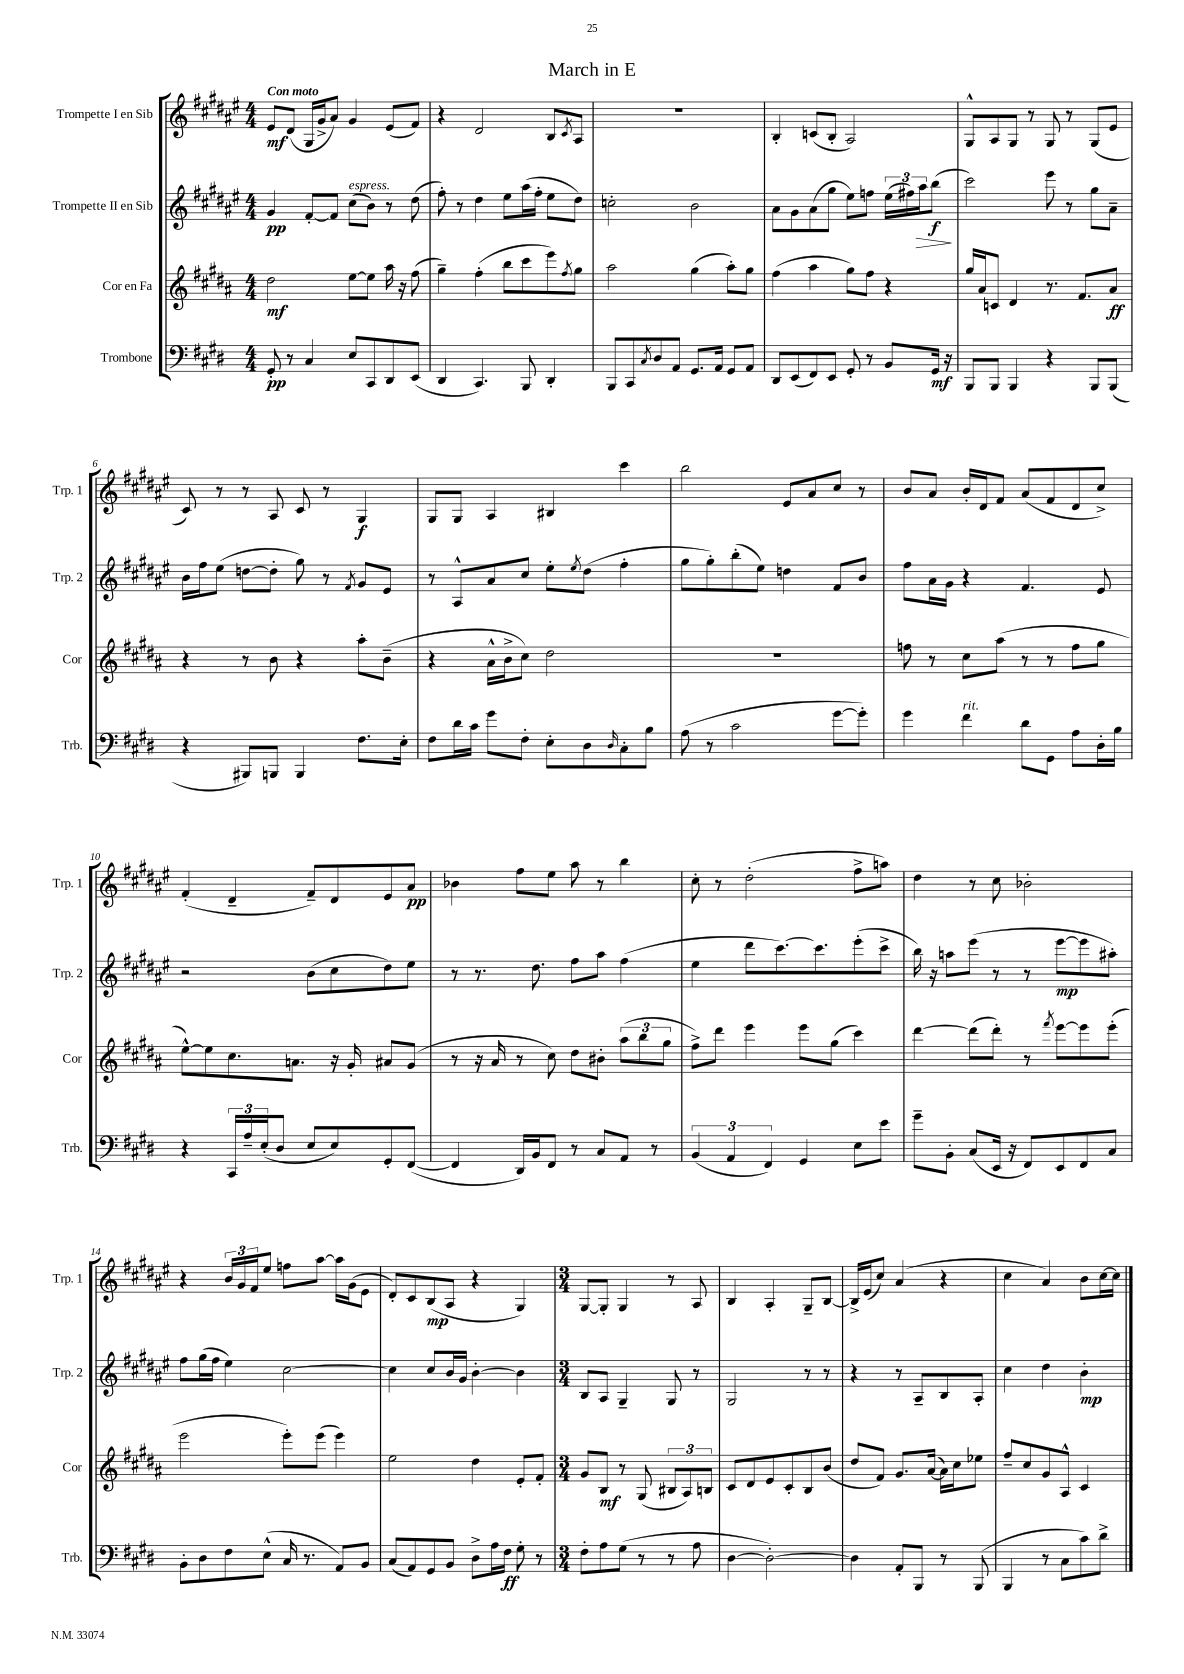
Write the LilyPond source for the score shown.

\header { title = "March in E" }
<<
\new StaffGroup <<
\new Staff = "s0" \with { instrumentName = "Trompette I en Sib" shortInstrumentName = "Trp. 1" } {
    \clef treble \key fis \major \numericTimeSignature \time 4/4 \tempo "Con moto"
    eis'8\mf dis'8( gis16 gis'16-> ais'8) gis'4 eis'8( fis'8) |
    r4 dis'2 b8 \acciaccatura { cis'8 } ais8 |
    R1 |
    b4-. c'8( b8-. ais2) |
    gis8-^ ais8 gis8 r8 gis8 r8 gis8( eis'8 |
    cis'8) r8 r8 ais8 cis'8 r8 gis4\f |
    gis8 gis8 ais4 bis4 cis'''4 |
    b''2 eis'8 ais'8 cis''8 r8 |
    b'8 ais'8 b'16-. dis'16 fis'8 ais'8( fis'8 dis'8 cis''8->) |
    fis'4-.( dis'4-- fis'8--) dis'8 eis'8 ais'8\pp |
    bes'4 fis''8 eis''8 ais''8 r8 b''4 |
    cis''8-. r8 dis''2-.( fis''8-> a''8) |
    dis''4 r8 cis''8 bes'2-. |
    r4 \tuplet 3/2 { b'16 gis'16 fis'16 } eis''8 f''8 ais''8~ ais''16 gis'16( eis'8 |
    dis'8-.) cis'8 b8\mp( ais8 r4 gis4) |
    \numericTimeSignature \time 3/4 gis8~ gis8-. gis4 r8 ais8 |
    b4 ais4-. gis8-- b8~ |
    b16-> eis'16( cis''8) ais'4( r4 |
    cis''4 ais'4) b'8 cis''16~ cis''16 \bar "|." |
}
\new Staff = "s1" \with { instrumentName = "Trompette II en Sib" shortInstrumentName = "Trp. 2" } {
    \clef treble \key fis \major \numericTimeSignature \time 4/4
    gis'4\pp fis'8~-. fis'8 cis''8^\markup { \italic "espress." }( b'8) r8 dis''8( |
    fis''8-.) r8 dis''4 eis''8 ais''16( fis''16-. eis''8 dis''8) |
    c''2-. b'2 |
    ais'8 gis'8 ais'8( gis''8 eis''8) f''8 \tuplet 3/2 { eis''16( fis''16) ais''16\> } b''8\f\!( |
    cis'''2) eis'''8 r8 gis''8 ais'8-- |
    b'16 fis''16 eis''8( d''8~ d''8-. gis''8) r8 \acciaccatura { fis'8 } gis'8 eis'8 |
    r8 ais8-^ ais'8 cis''8 eis''8-. \acciaccatura { eis''8 } dis''8( fis''4-. |
    gis''8 gis''8-.) b''8-.( eis''8) d''4 fis'8 b'8 |
    fis''8 ais'16 gis'16 r4 fis'4. eis'8 |
    r2 b'8( cis''8 dis''8) eis''8 |
    r8 r8. dis''8. fis''8 ais''8 fis''4( |
    eis''4 dis'''8 cis'''8.~) cis'''8. eis'''8-.( cis'''8-> |
    b''16) r16 a''8 eis'''8( r8 r8 eis'''8~\mp eis'''8 ais''8-.) |
    fis''8 gis''16( fis''16 eis''4) cis''2~ |
    cis''4 cis''8 b'16 gis'16 b'4~-. b'4 |
    \numericTimeSignature \time 3/4 b8 ais8 gis4-- gis8 r8 |
    gis2 r8 r8 |
    r4 r8 ais8-- b8 ais8-. |
    cis''4 dis''4 b'4-.\mp \bar "|." |
}
\new Staff = "s2" \with { instrumentName = "Cor en Fa" shortInstrumentName = "Cor" } {
    \clef treble \key b \major \numericTimeSignature \time 4/4
    dis''2\mf e''8~ e''8 ais''16 r16 fis''8( |
    gis''4--) fis''4-.( b''8 cis'''8 e'''8) \acciaccatura { fis''8 } gis''8 |
    ais''2 gis''4( ais''8-.) gis''8 |
    fis''4( ais''4 gis''8) fis''8 r4 |
    gis''16 ais'16 c'8 dis'4 r8. fis'8. ais'8\ff |
    r4 r8 b'8 r4 ais''8-. b'8--( |
    r4 ais'16-^ b'16-> cis''8) dis''2 |
    R1 |
    f''8 r8 cis''8 ais''8( r8 r8 f''8 gis''8 |
    e''8~-^) e''8 cis''8. a'8. r16 gis'16-. ais'8 gis'8( |
    r8 r16 ais'16 r8 cis''8) dis''8 bis'8-. \tuplet 3/2 { ais''8( b''8 gis''8 } |
    fis''8->) dis'''8 e'''4 e'''8 gis''8( cis'''4) |
    dis'''4~ dis'''8( dis'''8-.) r8 \acciaccatura { fis'''8 } e'''8~ e'''8 e'''8-.( |
    e'''2 e'''8-.) e'''8( e'''4) |
    e''2 dis''4 e'8-. fis'8-. |
    \numericTimeSignature \time 3/4 gis'8 b8\mf r8 gis8( \tuplet 3/2 { bis8 ais8) b8 } |
    cis'8 dis'8 e'8 cis'8-. b8 b'8( |
    dis''8 fis'8) gis'8. ais'16~( ais'16) cis''16 ees''8 |
    fis''8-- cis''8 gis'8 ais8-^ cis'4 \bar "|." |
}
\new Staff = "s3" \with { instrumentName = "Trombone" shortInstrumentName = "Trb." } {
    \clef bass \key e \major \numericTimeSignature \time 4/4
    gis,8-.\pp r8 cis4 e8 cis,8 dis,8 e,8( |
    dis,4 cis,4.) b,,8 dis,4-. |
    b,,8 cis,8 \acciaccatura { cis8 } dis8 a,8 gis,8. a,16 gis,8 a,8 |
    dis,8 e,8( fis,8) e,8 gis,8-. r8 b,8 gis,16\mf r16 |
    b,,8 b,,8 b,,4 r4 b,,8 b,,8( |
    r4 bis,,8) b,,8 b,,4 fis8. e16-. |
    fis8 dis'16 cis'16 gis'8 fis8-. e8-. dis8 \grace { dis16 } cis8-. b8 |
    a8( r8 cis'2 gis'8~ gis'8-.) |
    gis'4 fis'4^\markup { \italic "rit." } dis'8 gis,8 a8 dis16-. b16 |
    r4 \tuplet 3/2 { cis,16 a16-- e16-.( } dis8 e8 e8) gis,8-. fis,8~( |
    fis,4 dis,16) b,16 fis,8 r8 cis8 a,8 r8 |
    \tuplet 3/2 { b,4( a,4 fis,4) } gis,4 e8 e'8 |
    gis'8-- b,8-. cis8( e,16 r16 fis,8) e,8 fis,8 cis8 |
    b,8-. dis8 fis8 e8-^( cis16 r8. a,8) b,8 |
    cis8( a,8) gis,8 b,8 dis8-> a16 fis16\ff gis8-. r8 |
    \numericTimeSignature \time 3/4 fis8-. a8 gis8( r8 r8 a8 |
    dis4~ dis2~-.) |
    dis4 a,8-. b,,8 r8 b,,8( |
    b,,4 r8 cis8 cis'8) dis'8-> \bar "|." |
}
>>
>>
